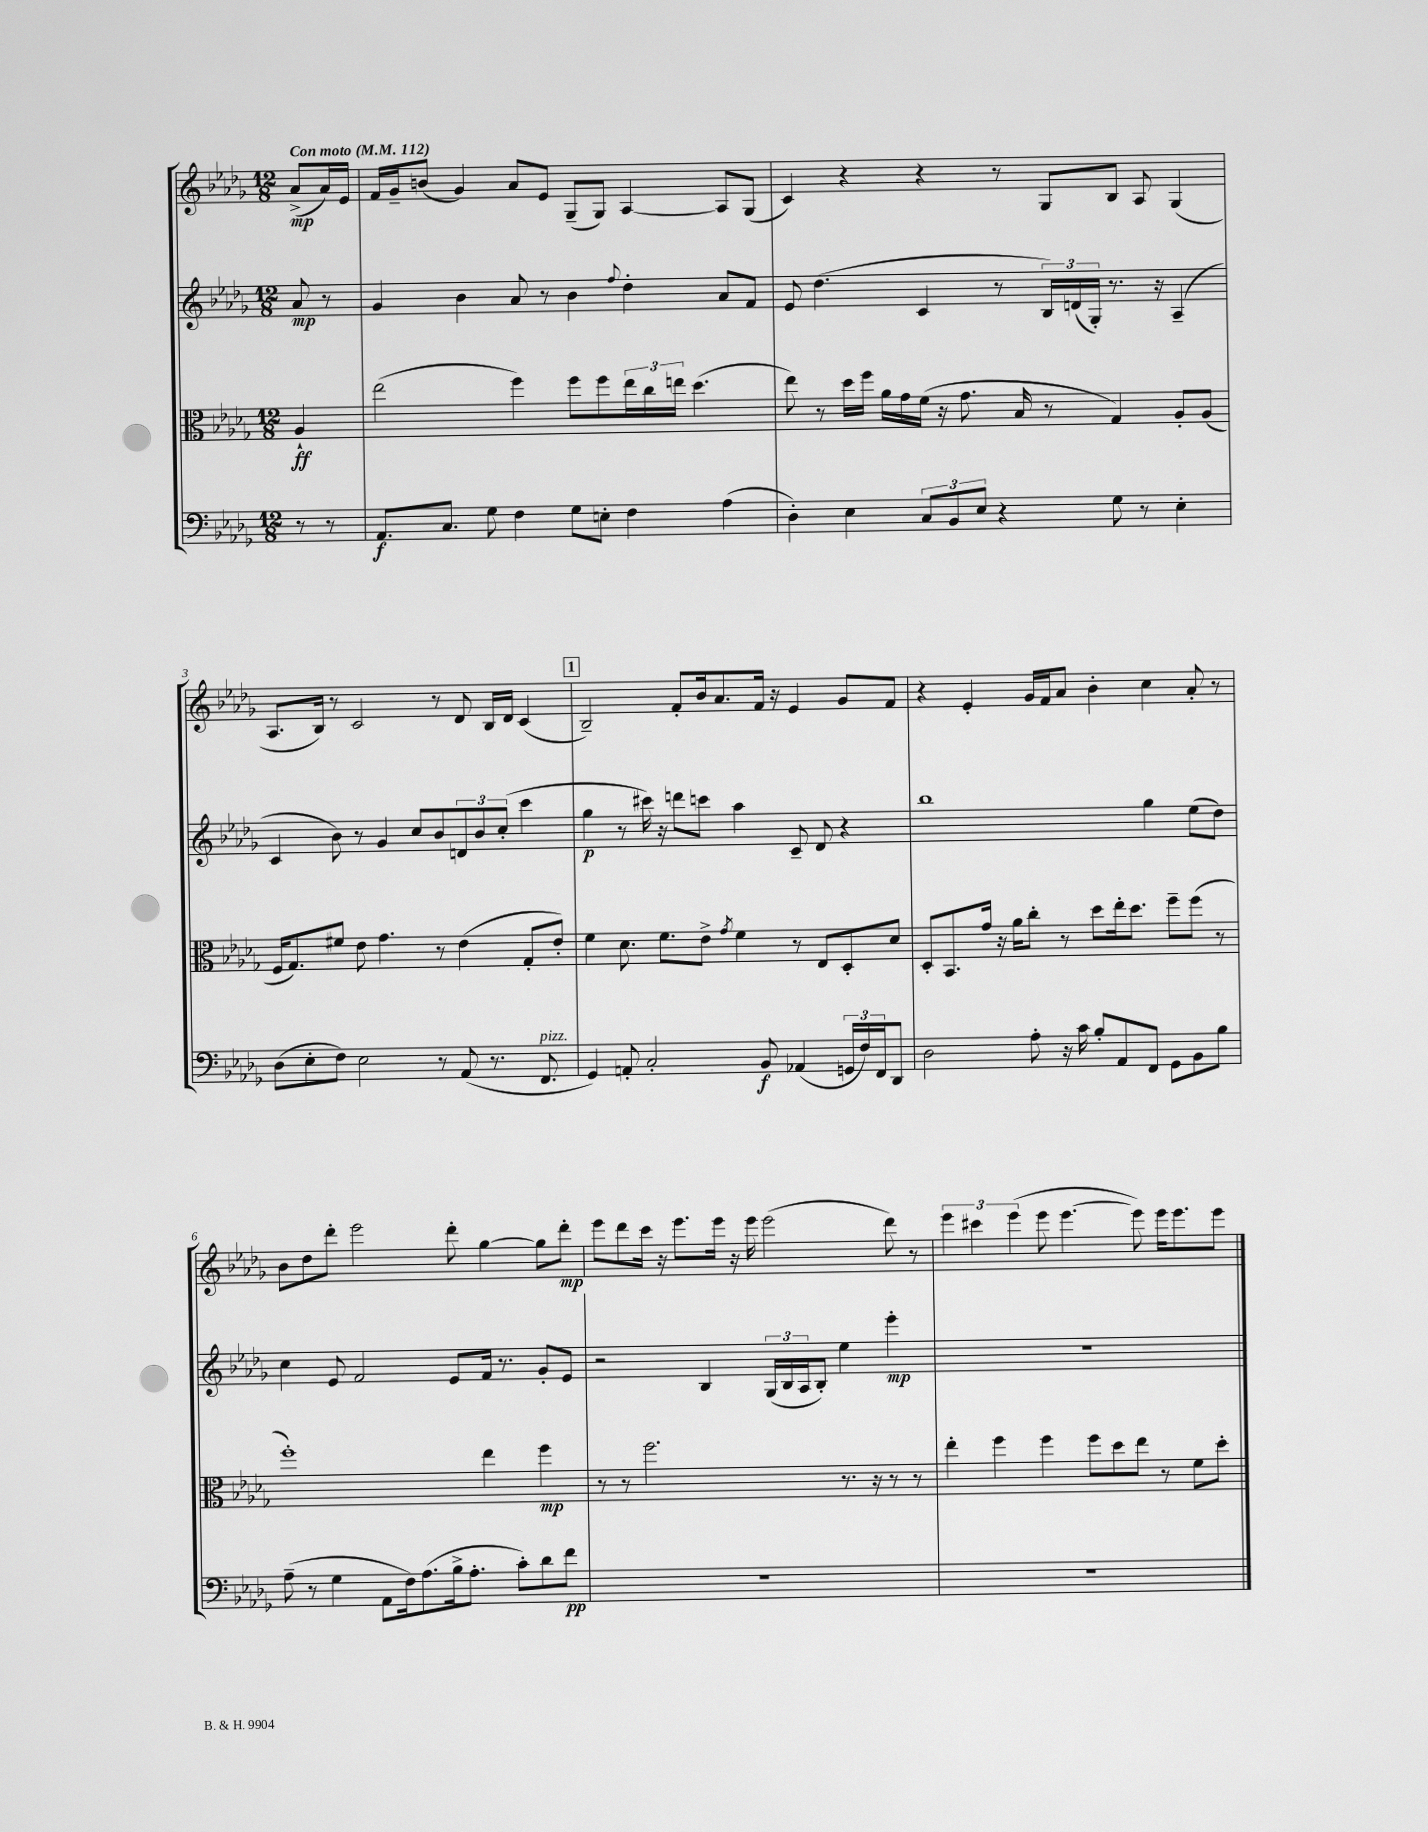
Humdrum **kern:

**kern	**kern	**kern	**kern
*staff4	*staff3	*staff2	*staff1
*clefF4	*clefC3	*clefG2	*clefG2
*k[b-e-a-d-g-]	*k[b-e-a-d-g-]	*k[b-e-a-d-g-]	*k[b-e-a-d-g-]
*M12/8	*M12/8	*M12/8	*M12/8
*MM112	*MM112	*MM112	*MM112
8r	4A-`	8a-	(8a-^
8r	.	8r	16a-)
.	.	.	16e-
=	=	=	=
8.AA-	(2ee-	4g-	16f
.	.	.	16g-~
.	.	.	(8b
8.C	.	.	.
.	.	4b-	4g-)
8G-	.	.	.
4F	4ff)	8a-	8a-
.	.	8r	8e-
8G-	8ff	4b-	(8G-~
8E'	8ff	.	8G-)
.	.	8qqff	.
4F	24ee-	4dd-'	[4A-
.	24cc	.	.
.	24ee	.	.
.	(4.dd-	.	.
(4A-	.	8a-	8A-]
.	.	8f	(8G-
=	=	=	=
4D-')	8ee-)	8e-	4c)
.	8r	(4.dd-	.
4E-	16dd-	.	4r
.	16ff	.	.
.	16a-	.	.
.	16g-	.	.
12C	(16f	4c	4r
.	16r	.	.
12BB-	.	.	.
.	8.g-	.	.
12E-	.	.	.
4r	.	8r	8r
.	16B-	.	.
.	8r	24B-)	8G-
.	.	(24d	.
.	.	24G-')	.
8G-	4G-)	8.r	8B-
8r	.	.	8A-
.	.	16r	.
4E-'	8A-'	(4A-~	(4G-
.	(8A-	.	.
=	=	=	=
(8D-	16F	4c	8.A-
.	8.G-)	.	.
8E-'	.	.	.
.	.	.	16B-)
8F)	8f#	8b-)	8r
2E-	8e-	8r	2c
.	4.g-	4g-	.
.	.	8cc	.
8r	8r	8b-	8r
(8AA-	(4e-	12d	8d-
.	.	12b-	.
8.r	.	.	16B-
.	.	(12cc'	.
.	.	.	16d-
.	8G-'	4ccc	(4c
8.FF	.	.	.
.	8e-')	.	.
=	=	=	=
4GG-)	4f	4gg-	2B-~)
8AA'	8.d-	8r	.
2C'	.	16ccc#)	.
.	8.f	16r	.
.	.	8ddd	8f'
.	8e-^	8ccc	16b-
.	.	.	8.a-
.	8qg-	.	.
.	4f	4aa-	.
8BB-	.	.	16f
.	.	.	16r
(4AA-	8r	8c~	4e-
.	8E-	8d-	.
24GG	8D-'	4r	8g-
24F)	.	.	.
24FF	.	.	.
8DD-	8d-	.	8f
=	=	=	=
2D-	8D-'	1bb-	4r
.	8.BB-	.	.
.	.	.	4e-'
.	16g-	.	.
.	16r	.	.
.	16a-	.	.
8A-'	8cc'	.	16g-
.	.	.	16f
16r	8r	.	8a-
16c	.	.	.
8B-'	8dd-	.	4b-'
8AA-	16ee-'	.	.
.	8.dd-	.	.
8FF	.	4gg-	4cc
8GG-	8ff~	.	.
8BB-	(8ff	(8ee-	8a-'
8B-	8r	8dd-)	8r
=	=	=	=
(8A-~	1ff')	4cc	8b-
8r	.	.	8dd-
4G-	.	8e-	8ddd-'
.	.	2f	2eee-
8AA-	.	.	.
16F)	.	.	.
(8.A-	.	.	.
16B-^	.	8e-	8ddd-'
8.A-'	.	.	.
.	4ee-	16f	[4gg-
.	.	8.r	.
8c')	.	.	.
8d-	4ff	8g-'	8gg-]
8f	.	8e-	8ddd-'
=	=	=	=
1.r	8r	2r	8eee-
.	8r	.	8ddd-
.	2.ff	.	16ccc
.	.	.	16r
.	.	.	8.eee-
.	.	4B-	.
.	.	.	16eee-
.	.	.	16r
.	.	.	16eee-
.	.	(24G-	(2eee-
.	.	24B-	.
.	.	24A-	.
.	.	8B-')	.
.	8.r	4ee-	.
.	16r	.	.
.	8r	4eee-'	8ddd-)
.	8r	.	8r
=	=	=	=
1.r	4ee-'	1.r	6eee-
.	.	.	6ccc#
.	4ff	.	.
.	.	.	(6eee-
.	4ff	.	8eee-
.	.	.	[4.eee-
.	8ff	.	.
.	8dd-	.	.
.	8ee-	.	8eee-])
.	8r	.	16eee-
.	.	.	8.eee-
.	8f	.	.
.	8dd-'	.	8eee-
==	==	==	==
*-	*-	*-	*-
